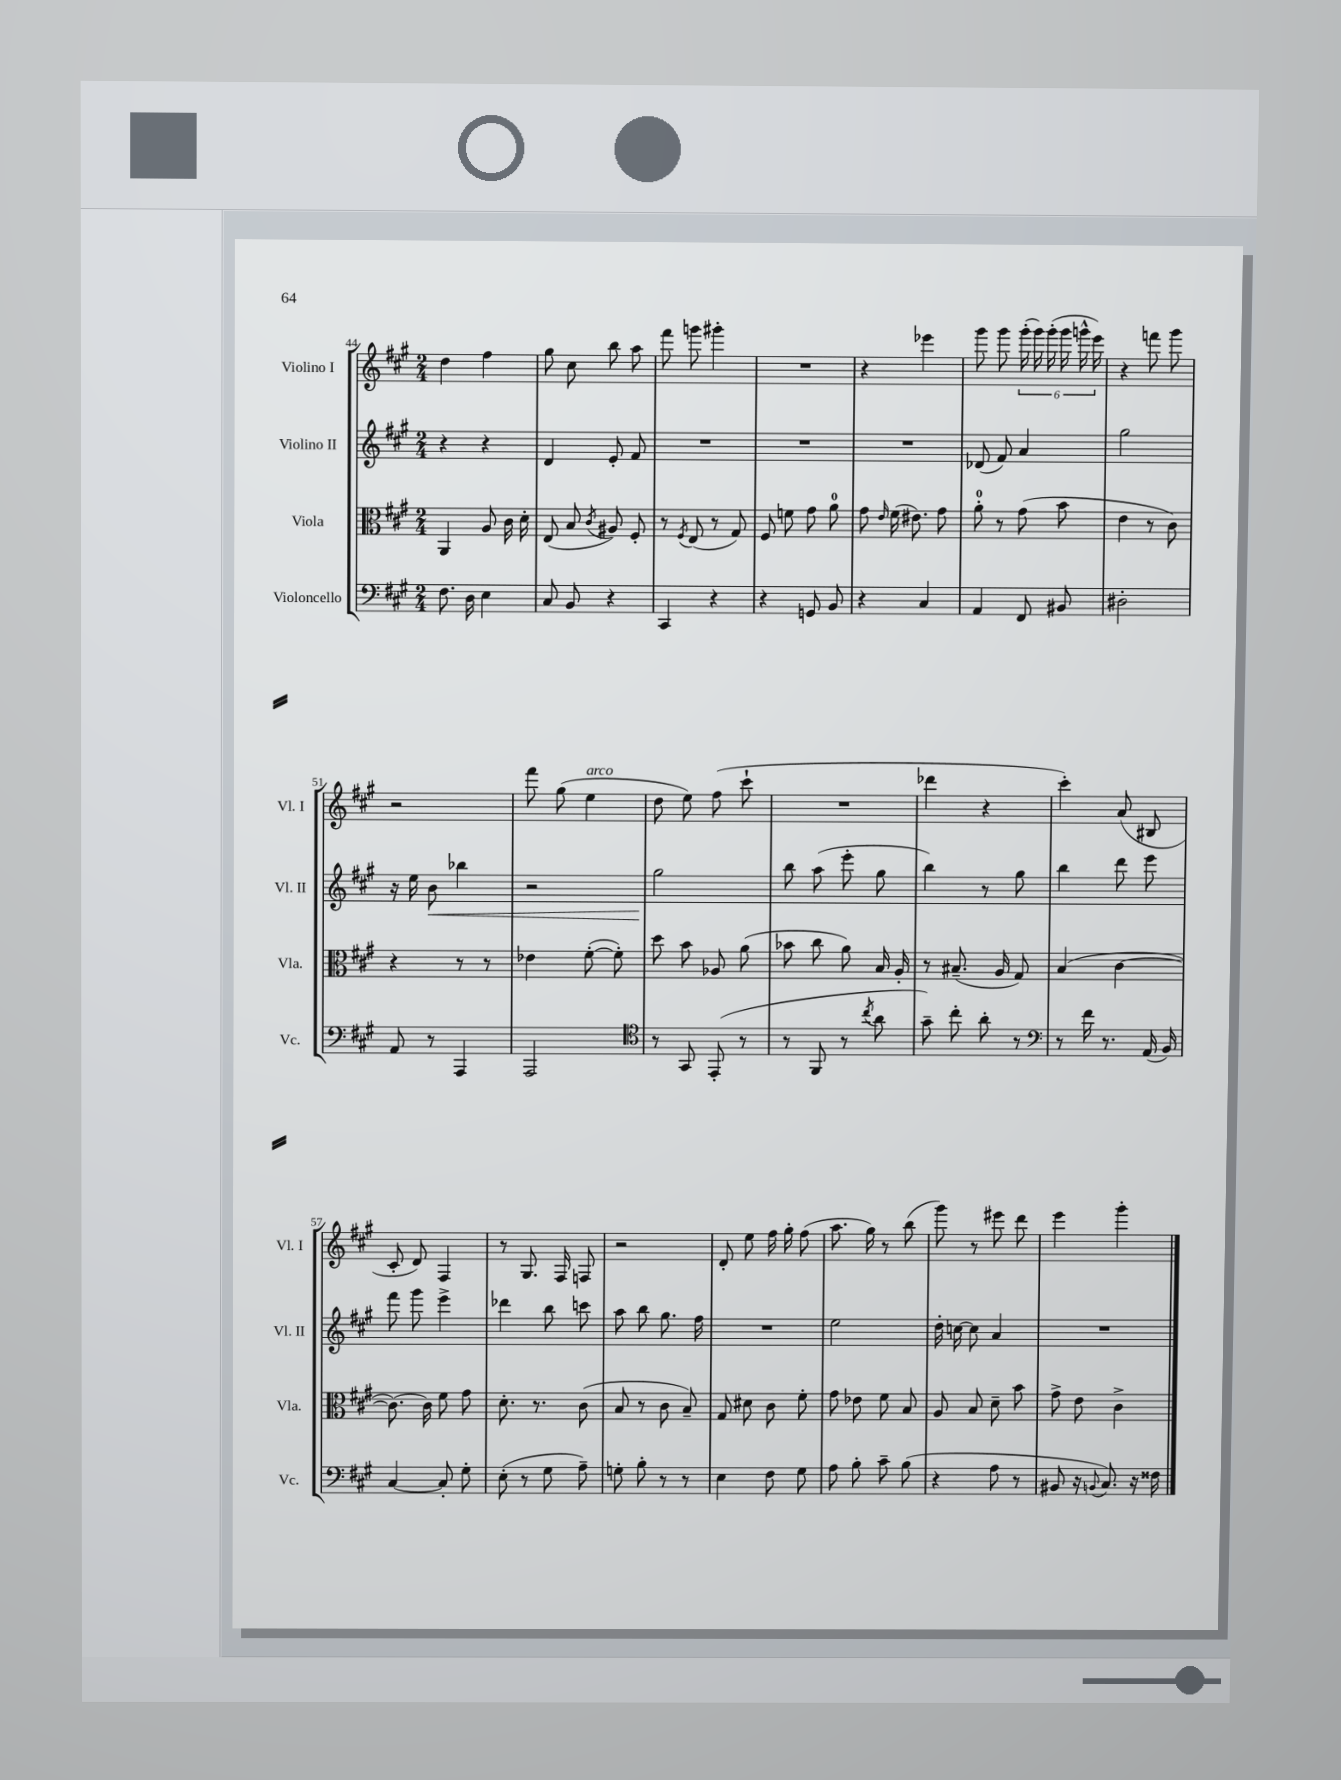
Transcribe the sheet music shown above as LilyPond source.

<<
\new StaffGroup <<
\new Staff = "s0" \with { instrumentName = "Violino I" shortInstrumentName = "Vl. I" } {
    \clef treble \key a \major \numericTimeSignature \time 2/4
    \autoBeamOff d''4 fis''4 |
    gis''8 cis''8 b''8 a''8 |
    fis'''8 g'''8 gis'''4-. |
    R2 |
    r4 ees'''4 |
    gis'''8 gis'''8 \tuplet 6/4 { gis'''16-.( gis'''16) gis'''16-.( gis'''16 g'''16-^ e'''16) } |
    r4 f'''8 gis'''8 |
    r2 |
    fis'''8 gis''8( e''4^\markup { \italic "arco" } |
    d''8 e''8) fis''8( cis'''8-! |
    R2 |
    des'''4 r4 |
    cis'''4-.) a'8( bis8 |
    cis'8-. d'8) fis4 |
    r8 gis8. fis16 f8 |
    r2 |
    d'8-. e''8 fis''16 gis''16-. fis''8( |
    a''8. gis''16) r8 b''8( |
    gis'''8) r8 eis'''8 d'''8 |
    e'''4 gis'''4-. \bar "|." |
}
\new Staff = "s1" \with { instrumentName = "Violino II" shortInstrumentName = "Vl. II" } {
    \clef treble \key a \major \numericTimeSignature \time 2/4
    \autoBeamOff r4 r4 |
    d'4 e'8-. fis'8 |
    R2 |
    R2 |
    R2 |
    des'8( fis'8) a'4 |
    gis''2 |
    r16 e''16 b'8\< bes''4 |
    r2 |
    gis''2\! |
    b''8 a''8( e'''8-. gis''8 |
    b''4) r8 gis''8 |
    b''4 d'''8 e'''8 |
    fis'''8 gis'''8 e'''4-> |
    des'''4 b''8 c'''8 |
    a''8 b''8 gis''8. fis''16 |
    R2 |
    e''2 |
    d''16-. c''16~ c''8 a'4 |
    R2 \bar "|." |
}
\new Staff = "s2" \with { instrumentName = "Viola" shortInstrumentName = "Vla." } {
    \clef alto \key a \major \numericTimeSignature \time 2/4
    \autoBeamOff a,4 a8 cis'16 d'16-. |
    e8( b8 \acciaccatura { cis'8 } ais8) fis8-. |
    r8 \acciaccatura { fis8 } e8( r8 gis8) |
    fis8 f'8 gis'8 a'8-0 |
    gis'8 \grace { e'16 } fis'16( eis'8.) gis'8 |
    a'8-0-. r8 gis'8( b'8 |
    e'4 r8 cis'8) |
    r4 r8 r8 |
    ees'4 fis'8~-.( fis'8-.) |
    d''8 b'8 aes8 a'8( |
    bes'8 cis''8 a'8) b16 a16-. |
    r8 bis8.--( a16 gis8) |
    b4( cis'4~ |
    cis'8.~) cis'16 fis'8 gis'8 |
    d'8.-. r8. cis'8( |
    b8 r8 cis'8 b8--) |
    gis8 dis'8 cis'8 fis'8-. |
    gis'8 ees'8 fis'8 b8 |
    a8 b8 d'8-- b'8 |
    gis'8-> e'8 cis'4-> \bar "|." |
}
\new Staff = "s3" \with { instrumentName = "Violoncello" shortInstrumentName = "Vc." } {
    \clef bass \key a \major \numericTimeSignature \time 2/4
    \autoBeamOff fis8. d16 e4 |
    cis8 b,8 r4 |
    cis,4 r4 |
    r4 g,8 b,8 |
    r4 cis4 |
    a,4 fis,8 bis,8 |
    dis2-. |
    a,8 r8 a,,4 |
    a,,2 |
    \clef tenor r8 gis,8 e,8-.( r8 |
    r8 fis,8 r8 \acciaccatura { cis''8 } a'8 |
    gis'8--) cis''8-. a'8-. r8 |
    \clef bass r8 fis'16 r8. a,16( b,16) |
    cis4~ cis8-. gis8-. |
    e8-.( r8 gis8 a8--) |
    g8-. b8-. r8 r8 |
    e4 fis8 gis8 |
    a8 b8-. cis'8-- b8( |
    r4 a8 r8 |
    bis,8 r16 \appoggiatura { b,8 } cis8.) r16 fisis16 \bar "|." |
}
>>
>>
\layout { \context { \Score currentBarNumber = #44 } }
